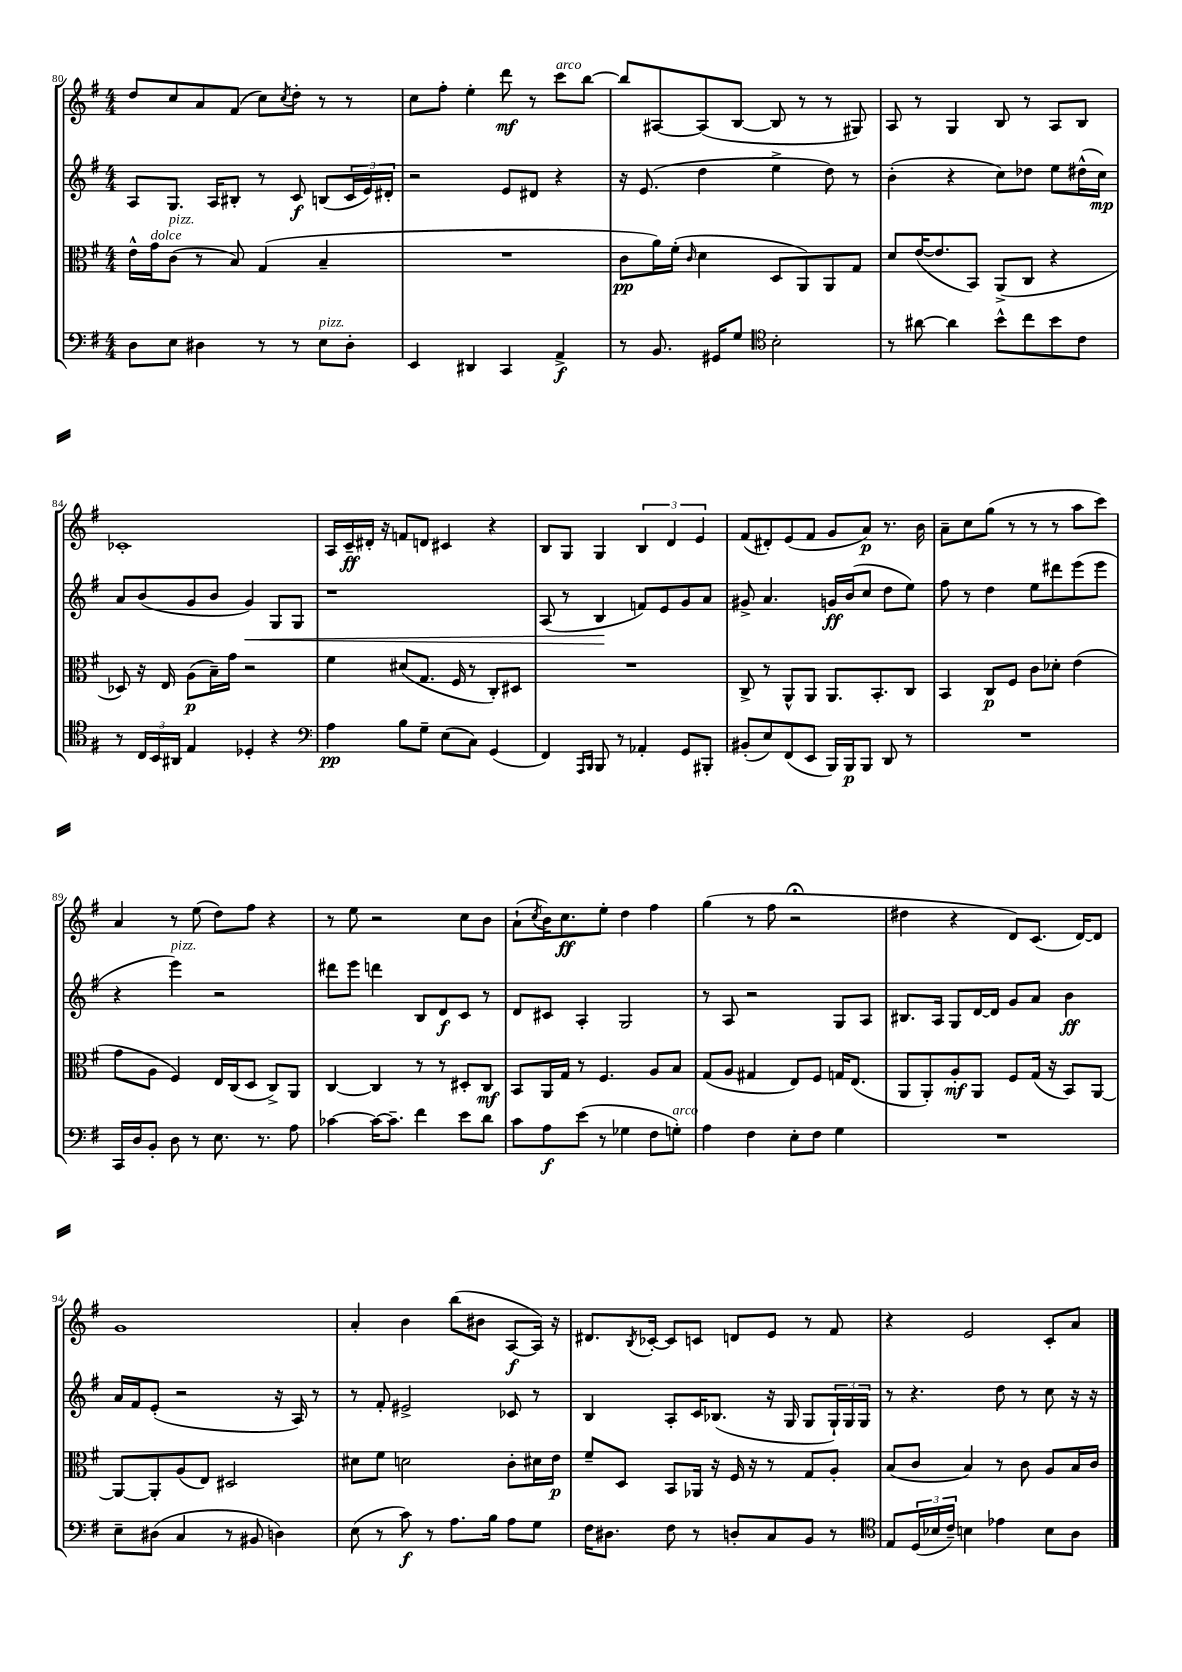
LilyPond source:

<<
\new StaffGroup <<
\new Staff = "s0" {
    \clef treble \key g \major \numericTimeSignature \time 4/4
    d''8 c''8 a'8 fis'8( c''8) \acciaccatura { c''8 } d''8-. r8 r8 |
    c''8 fis''8-. e''4-. d'''8\mf r8 c'''8^\markup { \italic "arco" } b''8~ |
    b''8 ais8~ ais8( b8~ b8 r8 r8 gis8) |
    a8 r8 g4 b8 r8 a8 b8 |
    ces'1-. |
    a16 c'16--\ff dis'16-. r16 f'8 d'8 cis'4 r4 |
    b8 g8 g4 \tuplet 3/2 { b4 d'4 e'4 } |
    fis'8( dis'8-.) e'8( fis'8 g'8 a'8\p) r8. b'16 |
    a'8-- c''8 g''8( r8 r8 r8 a''8 c'''8) |
    a'4 r8 e''8( d''8) fis''8 r4 |
    r8 e''8 r2 c''8 b'8 |
    a'8-!( \acciaccatura { c''8 } b'16) c''8.\ff e''8-. d''4 fis''4 |
    g''4( r8 fis''8 r2\fermata |
    dis''4 r4 d'8) c'8.( d'16~) d'8 |
    g'1 |
    a'4-. b'4 b''8( bis'8 a8~\f a16) r16 |
    dis'8. \acciaccatura { b8 } ces'16~-. ces'8 c'8 d'8 e'8 r8 fis'8 |
    r4 e'2 c'8-. a'8 \bar "|." |
}
\new Staff = "s1" {
    \clef treble \key g \major \numericTimeSignature \time 4/4
    a8 g8. a16 bis8-. r8 c'8\f b8( \tuplet 3/2 { c'16 e'16) dis'16-. } |
    r2 e'8 dis'8 r4 |
    r16 e'8.( d''4 e''4-> d''8) r8 |
    b'4-.( r4 c''8) des''8 e''8 dis''16-^( c''16\mp) |
    a'8 b'8( g'8 b'8 g'4\<) g8 g8 |
    r1 |
    a8( r8 b4\! f'8) e'8 g'8 a'8 |
    gis'8-> a'4. g'16\ff b'16( c''8 d''8 e''8) |
    fis''8 r8 d''4 e''8 dis'''8 e'''8( e'''8 |
    r4 e'''4^\markup { \italic "pizz." }) r2 |
    dis'''8 e'''8 d'''4 b8 d'8\f c'8 r8 |
    d'8 cis'8 a4-. g2 |
    r8 a8 r2 g8 a8 |
    bis8. a16 g8 d'16~ d'16 g'8 a'8 b'4\ff |
    a'16 fis'16 e'8-.( r2 r16 a16) r8 |
    r8 fis'8-. eis'2-> ces'8 r8 |
    b4 a8-. c'16 bes8.( r16 g16 g8 \tuplet 3/2 { g16-!) g16 g16 } |
    r8 r4. d''8 r8 c''8 r16 r16 \bar "|." |
}
\new Staff = "s2" {
    \clef alto \key g \major \numericTimeSignature \time 4/4
    e'16-^ g'16^\markup { \italic "dolce" } c'8^\markup { \italic "pizz." }( r8 b8) g4( b4-- |
    R1 |
    c'8\pp a'16) fis'16-.( \grace { c'16 } d'4 d8 a,8) a,8 g8 |
    d'8 e'16~( e'8. b,8) a,8->( c8 r4 |
    des8) r16 e16 a8\p( b16--) g'16 r2 |
    fis'4 dis'8( g8. fis16 r8 c8-.) dis8 |
    R1 |
    c8-> r8 a,8-^ a,8 a,8. b,8.-. c8 |
    b,4 c8\p fis8 c'8 des'8-. e'4( |
    g'8 a8 fis4) e16 c16( d8 c8->) a,8 |
    c4~ c4 r8 r8 dis8-. c8\mf |
    b,8 a,16 g16 r8 fis4. a8 b8 |
    g8( a8 gis4 e8) fis8 g16 e8.( |
    a,8 a,8-.) a8-.\mf a,8 fis8 g16( r16 b,8) a,8~ |
    a,8~ a,8-. a8( e8) dis2 |
    dis'8 fis'8 d'2 c'8-. dis'16 e'16\p |
    fis'8-- d8 b,8 aes,16 r16 fis16 r16 r8 g8 a8-. |
    b8( c'8 b4) r8 c'8 a8 b16 c'16 \bar "|." |
}
\new Staff = "s3" {
    \clef bass \key g \major \numericTimeSignature \time 4/4
    d8 e8 dis4 r8 r8 e8^\markup { \italic "pizz." } dis8-. |
    e,4 dis,4 c,4 a,4->\f |
    r8 b,8. gis,16 g8 \clef tenor b2-. |
    r8 ais'8~ ais'4 b'8-^ c''8 b'8 c'8 |
    r8 \tuplet 3/2 { c16 b,16 ais,16 } e4 des4-. r4 |
    \clef bass a4\pp b8 g8-- e8( c8) g,4( |
    fis,4) \grace { a,,16 b,,16 } b,,8 r8 aes,4-. g,8 bis,,8-. |
    bis,8-.( e8) fis,8( e,8 b,,16) b,,16\p b,,8 d,8 r8 |
    R1 |
    c,16 d16 b,8-. d8 r8 e8. r8. a8 |
    ces'4~ ces'16~ ces'8.-- fis'4 e'8 d'8 |
    c'8 a8\f e'8( r8 ges4 fis8 g8-.^\markup { \italic "arco" }) |
    a4 fis4 e8-. fis8 g4 |
    R1 |
    e8-- dis8( c4 r8 bis,8 d4) |
    e8( r8 c'8\f) r8 a8. b16 a8 g8 |
    fis16 dis8. fis8 r8 d8-. c8 b,8 r8 |
    \clef tenor e8 \tuplet 3/2 { d16( bes16 c'16--) } b4 ees'4 b8 a8 \bar "|." |
}
>>
>>
\layout { \context { \Score currentBarNumber = #80 } }
